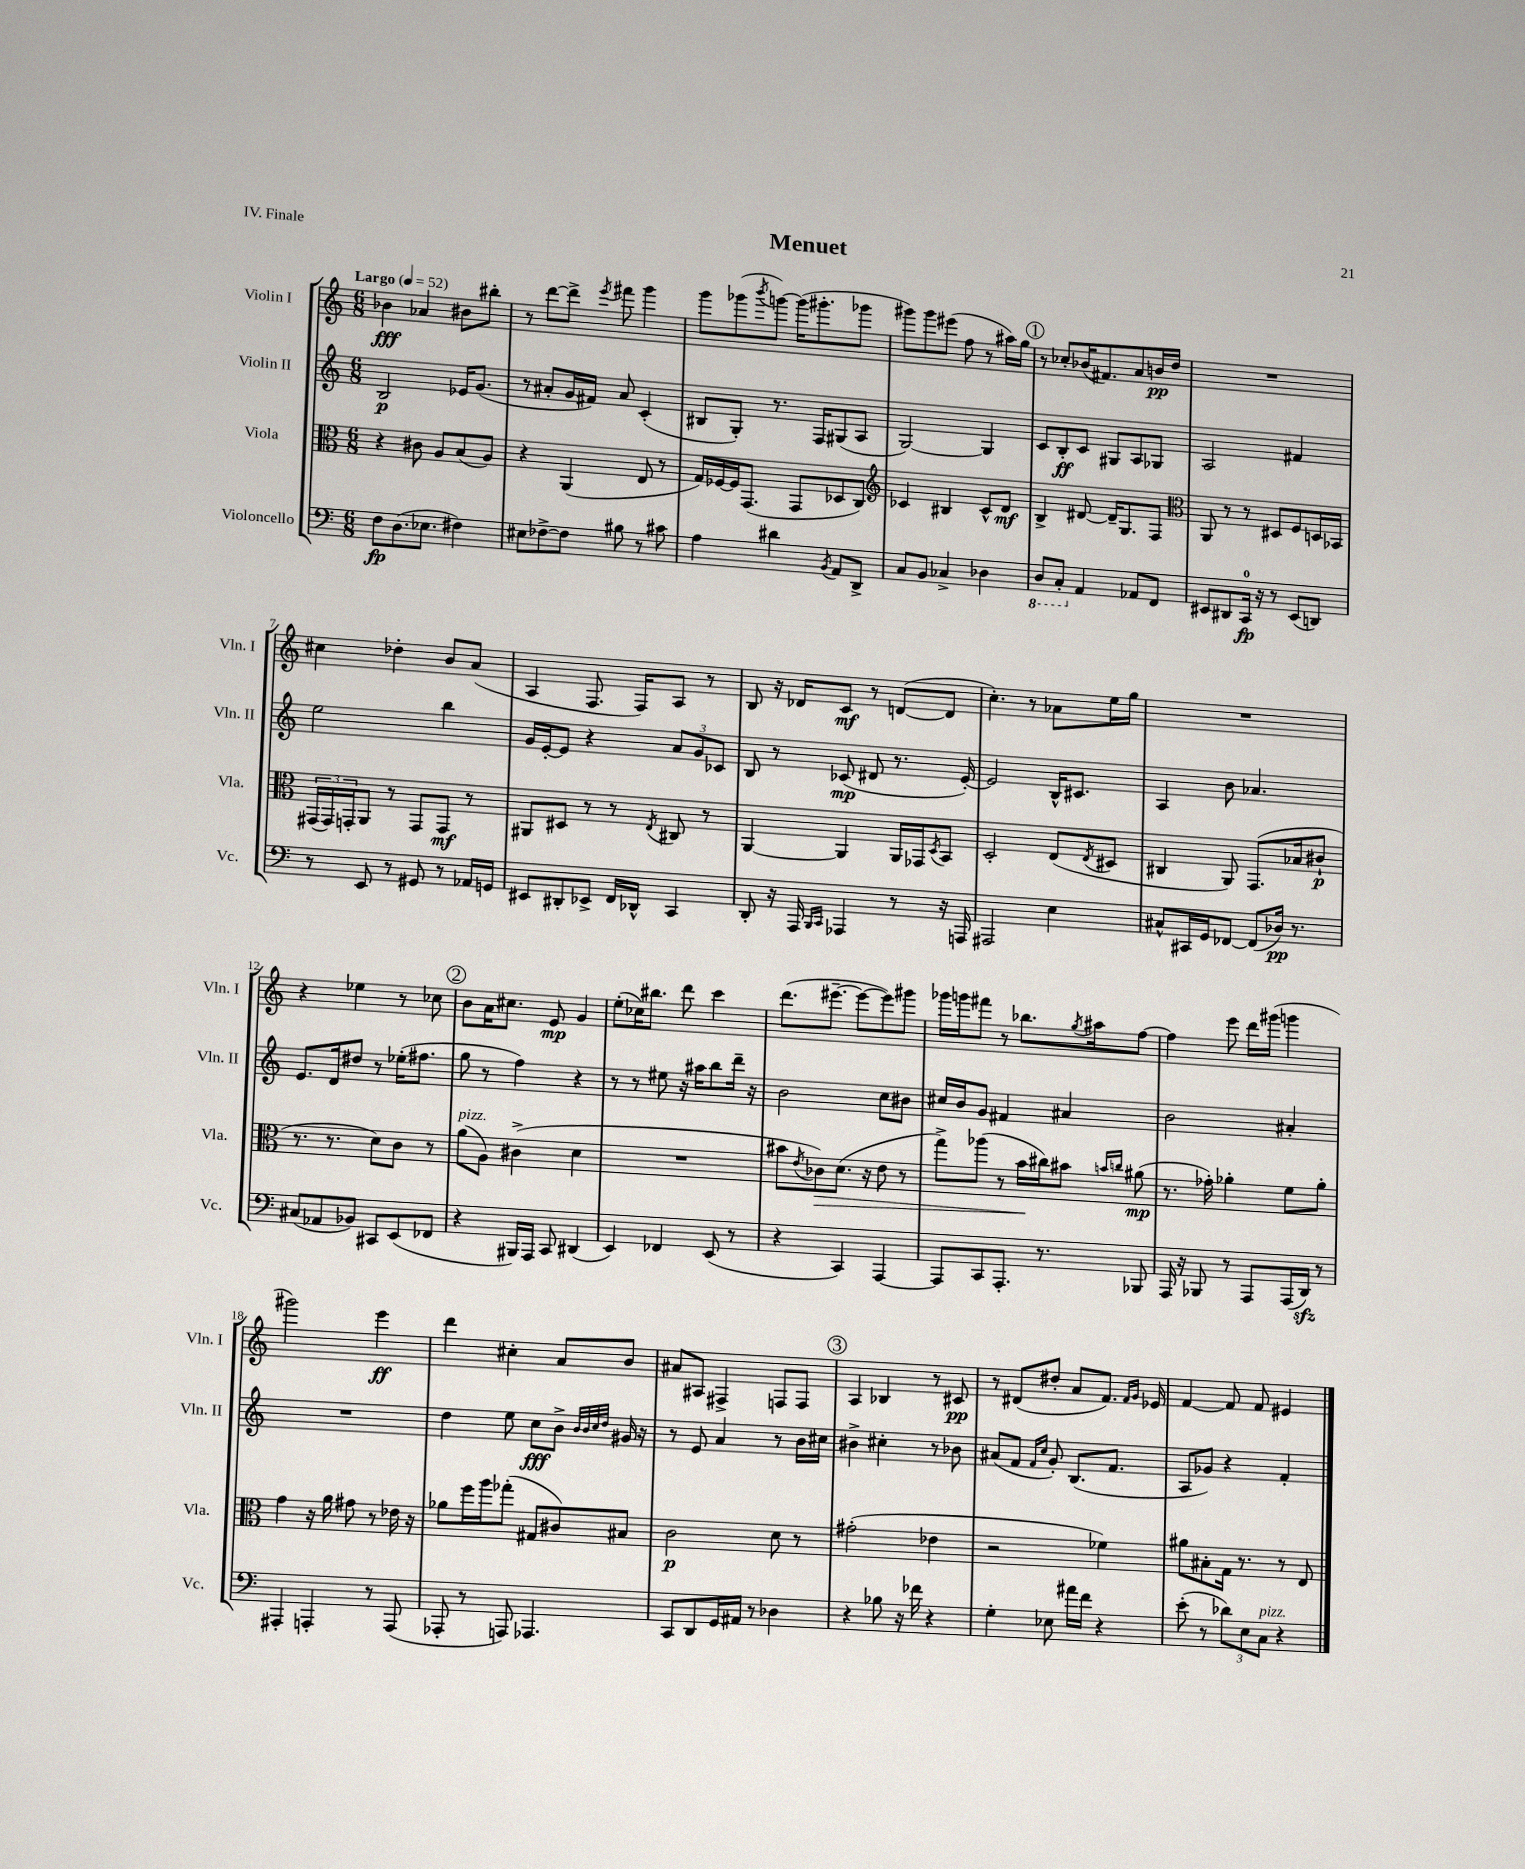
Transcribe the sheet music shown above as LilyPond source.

\header { title = "Menuet" piece = "IV. Finale" }
<<
\new StaffGroup <<
\new Staff = "s0" \with { instrumentName = "Violin I" shortInstrumentName = "Vln. I" } {
    \clef treble \key c \major \numericTimeSignature \time 6/8 \tempo "Largo" 4 = 52
    bes'4\fff aes'4 bis'8 bis''8-. |
    r8 d'''8~ d'''8-> \acciaccatura { e'''8 } fis'''8 g'''4 |
    g'''8 ges'''8( \acciaccatura { b'''8 } g'''8~) g'''16( gis'''8.-. ges'''8 |
    gis'''8) gis'''8 eis'''8( f''8 r8 ais''16) g''16 |
    \mark \markup { \circle "1" } r8 ces''8-. bes'16( fis'8.) a'8 b'16\pp d''16 |
    R2. |
    cis''4 des''4-. b'8 a'8( |
    a4 f8. f16) a8 r8 |
    b8 r16 des'16 c'8\mf r8 d'8~( d'8 |
    c''4.-.) r8 aes'8 e''16 g''16 |
    R2. |
    r4 ees''4 r8 ces''8 |
    \mark \markup { \circle "2" } b'8 a'16 cis''8. e'8\mp g'4 |
    e''8-.( ces''16) bis''8. d'''8 c'''4 |
    d'''8.( eis'''8.~-- eis'''8~ eis'''8) gis'''8 |
    ges'''16 g'''16 fis'''8 r8 bes''8. \acciaccatura { g''8 } ais''16 f''8~ |
    f''4 e'''8 d'''16 gis'''16( g'''4 |
    gis'''2) e'''4\ff |
    d'''4 cis''4-. a'8 b'8 |
    ais'8 ais8 fis4-> f8 f8 |
    \mark \markup { \circle "3" } a4 bes4 r8 cis'8\pp |
    r8 dis'8( dis''8-. a'8 f'8.) \grace { f'16 g'16 } ees'16 |
    f'4~ f'8 f'8 eis'4 \bar "|." |
}
\new Staff = "s1" \with { instrumentName = "Violin II" shortInstrumentName = "Vln. II" } {
    \clef treble \key c \major \numericTimeSignature \time 6/8
    b2\p ees'16 g'8.( |
    r8 ais'8-. g'16 fis'16) ais'8 c'4-.( |
    bis8 g8-.) r8. f16 gis8( a8 |
    g2~) g4 |
    \mark \markup { \circle "1" } c'8 b8-.\ff c'8 gis8 a8 ges8 |
    a2 fis'4 |
    e''2 b''4 |
    g'16 e'16~-. e'8 r4 \tuplet 3/2 { a'8 g'8 ces'8 } |
    b8 r8 ces'8\mp( dis'8 r8. e'16~-.) |
    e'2 b16-^ cis'8. |
    a4 b'8 aes'4. |
    e'8. d'16 dis''8 r8 ees''16-.( fis''8. |
    \mark \markup { \circle "2" } g''8 r8 f''4) r4 |
    r8 r8 eis''8 r16 ais''16 b''8 d'''16-- r16 |
    b'2 c''8 bis'8 |
    cis''16 b'16 g'8 fis'4 ais'4 |
    b'2 ais'4-. |
    R2. |
    d''4 e''8 c''8\fff b'8-> \grace { b'32 b'32 c''32 d''32 } gis'16 r16 |
    r8 e'8 a'4 r8 b'16 cis''16 |
    \mark \markup { \circle "3" } bis'4-> cis''4-. r8 bes'8 |
    ais'8( f'8 \grace { f'16 c''16 } g'8-.) b8.( f'8. |
    a8 ges'8) r4 f'4-. \bar "|." |
}
\new Staff = "s2" \with { instrumentName = "Viola" shortInstrumentName = "Vla." } {
    \clef alto \key c \major \numericTimeSignature \time 6/8
    r4 cis'8 a8 b8( a8) |
    r4 a,4( e8 r8 |
    g16) fes16~ fes16 g,8.( g,8 des8 c8) |
    \clef treble ces'4 bis4 ces'8-^ d'8\mf |
    \mark \markup { \circle "1" } b4-> dis'8~ dis'16-- g8. f8 |
    \clef alto a,8 r8 r8 dis8 f8 d16 bes,16 |
    \tuplet 3/2 { gis,16( gis,16) g,16-. } a,8 r8 g,8 g,8\mf r8 |
    ais,8 dis8 r8 r8 \acciaccatura { e8 } cis8 r8 |
    a,4~ a,4 a,16 ges,16 \acciaccatura { d8 } b,8 |
    d2-. e8( \acciaccatura { e8 } dis8 |
    cis4 a,8) g,8.( bes16 cis'8-!\p |
    r8. r8. d'8) c'8 r8 |
    \mark \markup { \circle "2" } a'8^\markup { \italic "pizz." }( a8) cis'4->( d'4 |
    R2. |
    bis'8 \acciaccatura { e'8 } ces'8\>) d'8.( r16 e'8 r8 |
    g''8->) aes''8( r8 b'16\! cis''16) bis'8 \grace { b'16 c''16 } ais'8\mp( |
    r8. ges'16-.) aes'4-. f'8 aes'8-. |
    g'4 r16 a'16 gis'8 r8 ees'16 r16 |
    aes'8 f''16 a''16 ges''8-.( gis8 cis'8) bis8 |
    c'2\p d'8 r8 |
    \mark \markup { \circle "3" } gis'2-.( ees'4 |
    r2 fes'4) |
    ais'8 bis8-. g16 r8. r8 e8 \bar "|." |
}
\new Staff = "s3" \with { instrumentName = "Violoncello" shortInstrumentName = "Vc." } {
    \clef bass \key c \major \numericTimeSignature \time 6/8
    f8\fp d8.( ees8. fis4) |
    eis8 fes8~-> fes8 bis8 r8 cis'8 |
    a4 dis'4 \acciaccatura { b,8 } a,8 d,8-> |
    c8 b,8 ces4-> des4 |
    \mark \markup { \circle "1" } \ottava #-1 d,8 c,8-. \ottava #0 a,4 aes,8 f,8 |
    eis,8 dis,8 c,16-0\fp r16 r8 eis,8( d,8) |
    r8 e,8 r8 gis,8 r8 aes,16 g,16 |
    eis,8 dis,8-. ees,8-> f,16 des,16-^ c,4 |
    d,8-. r16 a,,16 \grace { b,,16 c,16 } aes,,4 r8 r16 a,,16 |
    ais,,2 e4 |
    cis8-^ cis,16 g,16 fes,8~ fes,8( des16\pp) r8. |
    cis8( aes,8 bes,8) cis,8 e,8( fes,8 |
    \mark \markup { \circle "2" } r4 bis,,16) a,,16 c,8 dis,4( |
    e,4) fes,4 e,8( r8 |
    r4 c,4) a,,4~ |
    a,,8 c,8 a,,8.-. r8. bes,,8 |
    a,,16 r16 bes,,8 r8 a,,8 a,,16( d,16\sfz) r8 |
    ais,,4-. a,,4-. r8 a,,8( |
    aes,,8-. r8 a,,8) aes,,4. |
    c,8 d,8 g,16 ais,16 r8 des4 |
    \mark \markup { \circle "3" } r4 bes8 r16 fes'16 r4 |
    g4-. ees8 ais'16 f'16 r4 |
    e'8-.( r8 \tuplet 3/2 { des'8) e8 c8^\markup { \italic "pizz." } } r4 \bar "|." |
}
>>
>>
